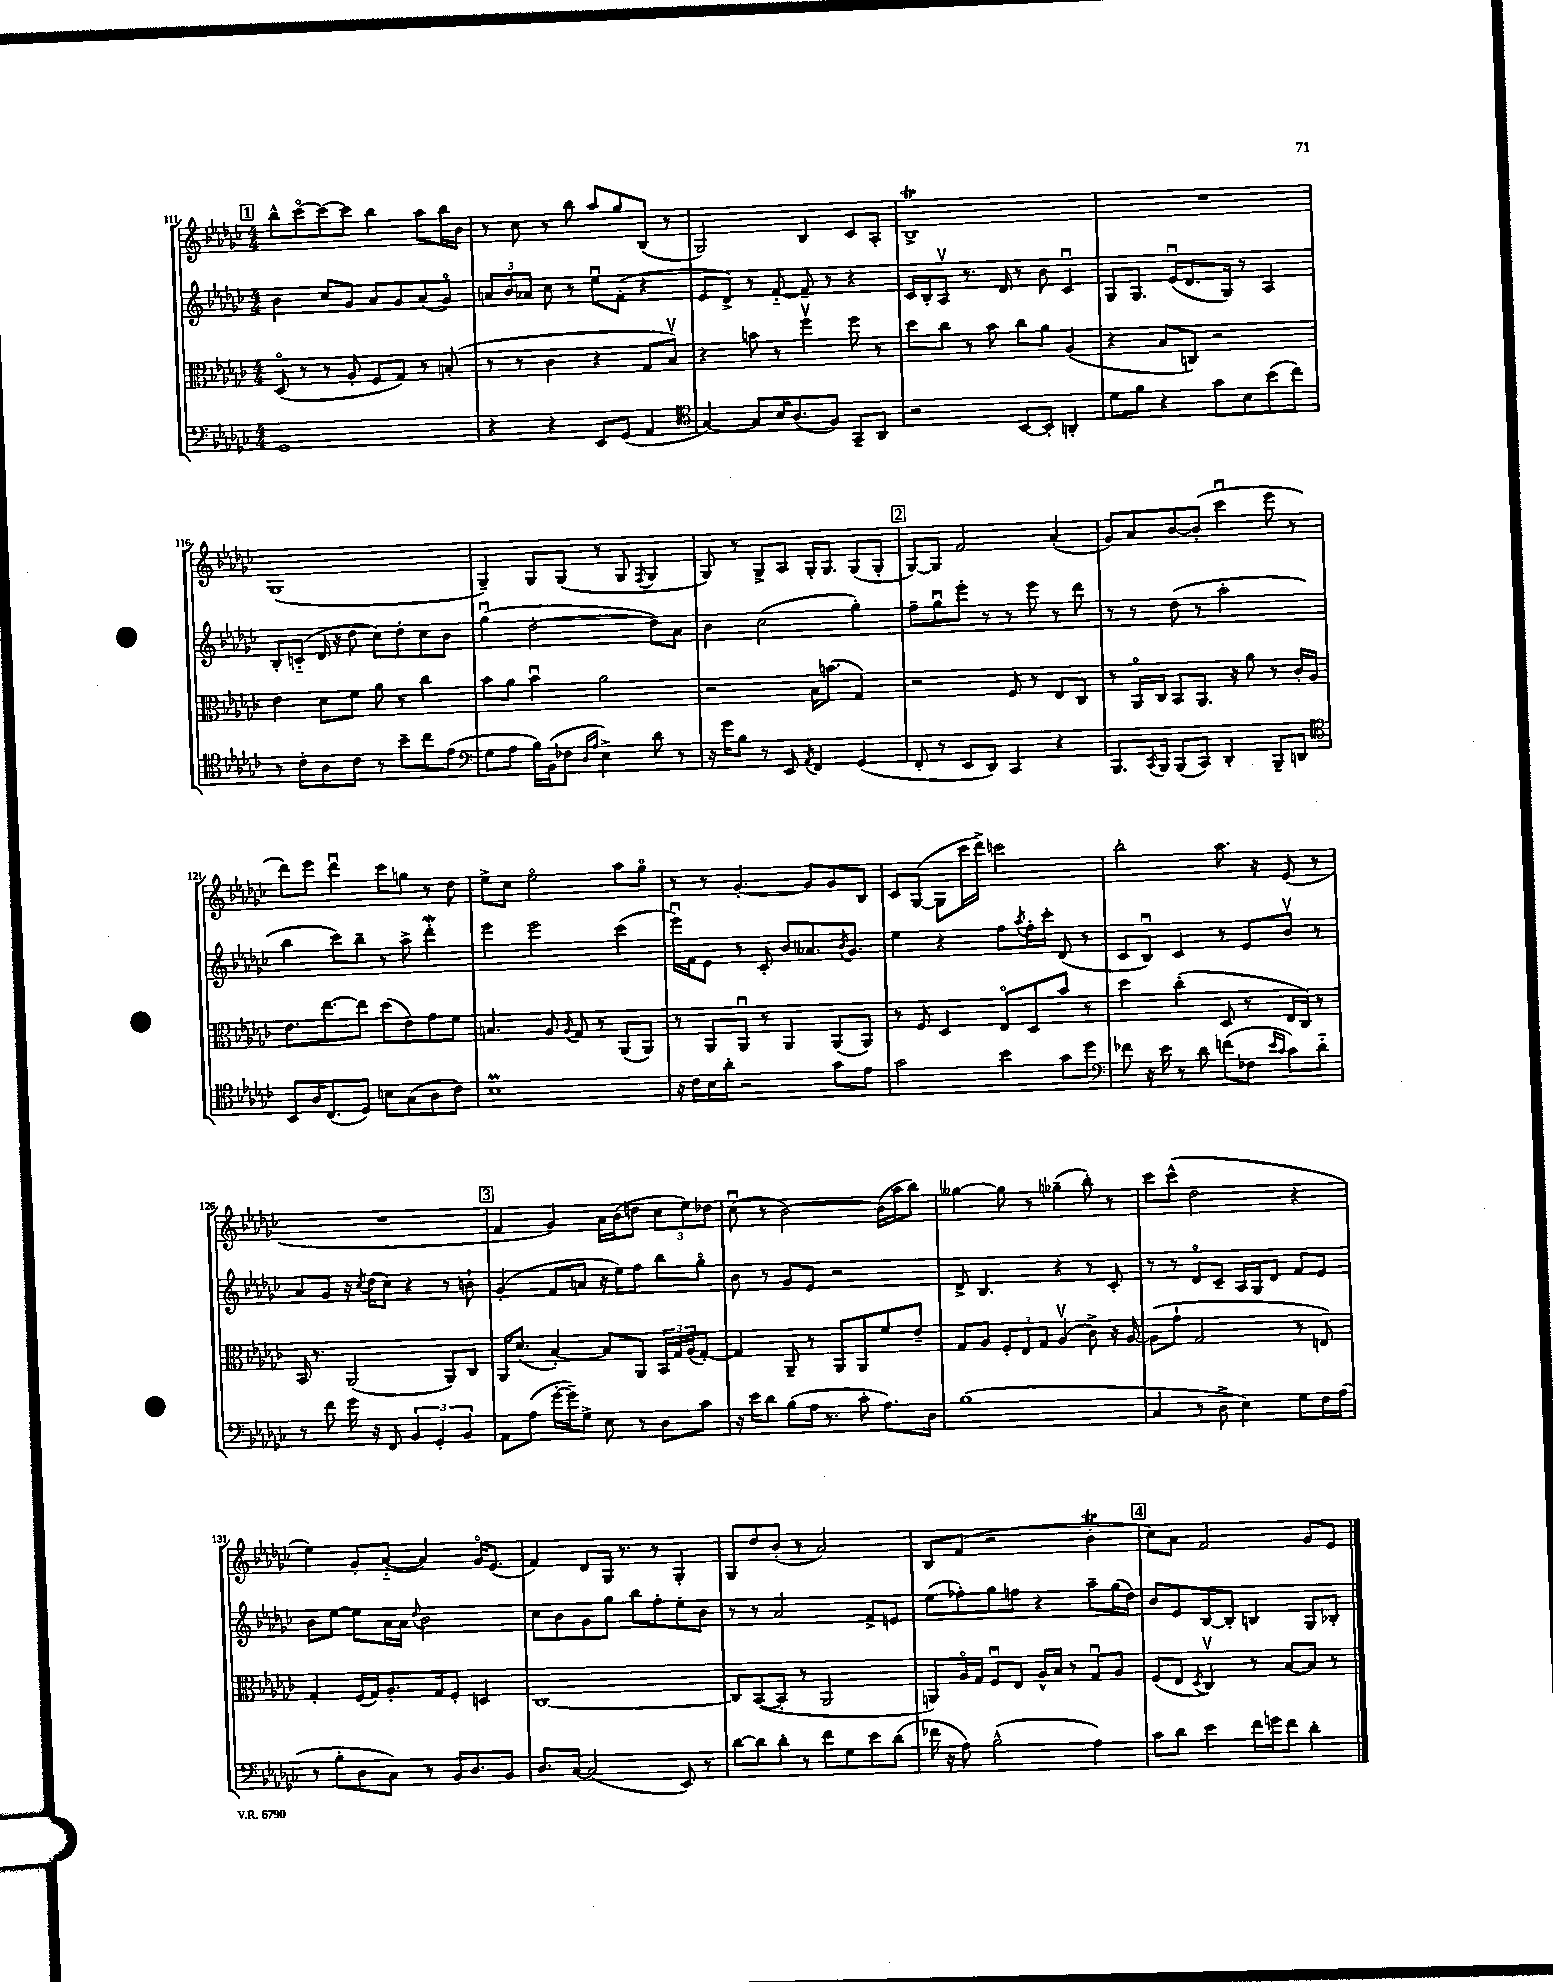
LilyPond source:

<<
\new StaffGroup <<
\new Staff = "s0" {
    \clef treble \key ges \major \numericTimeSignature \time 4/4
    \mark \markup { \box "1" } bes''8-^ ces'''8~\flageolet ces'''8~ ces'''8 bes''4 aes''8 bes''16 bes'16 |
    r8 ces''8 r8 bes''8 aes''8 ges''8 bes8( r8 |
    ges2) bes4 ces'8 aes8-. |
    bes1->\trill |
    R1 |
    ges1( |
    ges4--) ges8 ges8( r8 ges8 \acciaccatura { f8 } ges4 |
    ges8) r8 ges8-> aes8 ges16-. ges8. ges8( ges8-. |
    \mark \markup { \box "2" } ges8~) ges8 f'2 aes'4-.( |
    ges'8) aes'8 bes'8~ bes'8-.( ces'''4\downbow ees'''8 r8 |
    des'''8) ees'''8 des'''4\downbow ces'''8 g''8 r8 des''8 |
    ees''8-> ces''8 ees''2\flageolet aes''8 ges''8\flageolet |
    r8 r8 ges'4.~-. ges'8 ges'8 bes8 |
    ces'8 ges8~( ges8 ces'''16 des'''16->) c'''2 |
    bes''2-. aes''8. r16 ees'8( r8 |
    R1 |
    \mark \markup { \box "3" } f'4 ges'4) aes'16 bes'16( d''8 \tuplet 3/2 { ces''8 ees''8) des''8 } |
    ces''8\downbow( r8 bes'2~) bes'16( aes''16 bes''8) |
    geses''4~ geses''8 r8 ges''4--( bes''8-.) r8 |
    ces'''8 ces'''8-^( des''2 r4 |
    ees''4) ges'8-. aes'8~-_( aes'4) ges'16\flageolet ees'8.( |
    f'4) des'8 ges16 r8. r8 ges4-. |
    ges8 des''8 bes'8-.( r8 aes'2) |
    bes8 f'8( r2 bes'4-.\trill |
    \mark \markup { \box "4" } ces''8) aes'8 f'2 ges'8 ees'8 \bar "|." |
}
\new Staff = "s1" {
    \clef treble \key ges \major \numericTimeSignature \time 4/4
    \mark \markup { \box "1" } bes'4 ces''8 ges'8 aes'8 ges'8 aes'8( ges'8\flageolet) |
    \tuplet 3/2 { a'8 bes'8 aes'8 } ces''8 r8 ees''8\downbow f'8-.( r4 |
    ees'8 des'8->) r8 f'8~-_ f'8-- r8 r4 |
    ces'16 bes16-. aes8\upbow r8. des'16 r8 bes'8 ces'4\downbow |
    ges8 ges8. ees'16\downbow( des'8. ges16) r8 aes4 |
    bes8-. c'8-_( des'16 r16 des''8 ces''8) des''8-. ces''8 bes'8 |
    ges''4\downbow( des''2~-. des''8) aes'8 |
    bes'4 ces''2( ges''4-.) |
    \mark \markup { \box "2" } f''8-- ges''8\downbow ees'''8-. r8 r8 ees'''8 r8 des'''8 |
    r8 r8 des''8( r8 aes''2-. |
    bes''4 ces'''8) bes''8-- r8 aes''8-> des'''4-.\mordent |
    ees'''4 ees'''2 ces'''4( |
    ees'''16\downbow) f'16 ees'8 r8 ces'8-. bes'8 aeses'8. \acciaccatura { bes'8 } ges'8. |
    ees''4 r4 f''8 \acciaccatura { aes''8 } f''16-. ces'''16-. des'8( r8 |
    ces'8 bes8\downbow) ces'4 r8 ees'8 bes'8\upbow r8 |
    aes'8 ges'8 r16 \acciaccatura { ces''8 } des''16( ces''8) r4 r8 b'8-! |
    \mark \markup { \box "3" } ges'4-.( f'8 a'8 r16 ees''16) f''8 bes''8 ges''8\flageolet |
    bes'8 r8 ges'8 ees'8 r2 |
    des'8-> bes4. r4 r8 ces'8-. |
    r8 r8 des'8\flageolet ces'8-- aes16 ges16 des'8 f'8 ees'8 |
    bes'8 ees''8~ ees''8 aes'16 aes'16 \appoggiatura { des''8 } bes'2 |
    ces''8 bes'8 ges'8 ges''8 bes''8 f''8-. ees''8-. bes'8 |
    r8 r8 aes'2 f'8-> e'8 |
    ees''8( fes''8-.) ges''8 f''8 r4 aes''8-- ges''16( des''16) |
    \mark \markup { \box "4" } bes'8 ees'8 bes8~ bes8-. b4 ges8 bes8-. \bar "|." |
}
\new Staff = "s2" {
    \clef alto \key ges \major \numericTimeSignature \time 4/4
    \mark \markup { \box "1" } des8\flageolet( r8 r8 aes8-. f8 ges8) r8 b8-.( |
    r8 r8 ces'4 r4 ges8 bes8\upbow) |
    r4 b'8 r8 f''4\upbow f''8 r8 |
    des''8 ces''8 r8 bes'8 ces''8 aes'8 aes4( |
    r4 bes8 c8) r2 |
    ees'4 des'8 f'8 aes'8 r8 ces''4 |
    bes'8 aes'8 bes'4\downbow aes'2 |
    r2 bes16 b'8.( ges4) |
    \mark \markup { \box "2" } r2 f8 r8 ees8 ces8 |
    r8 aes,16\flageolet ces16 bes,8 aes,8. r16 aes'8 r8 ces'16-. aes16 |
    ees'8. ees''8.~ ees''8 des''8( ees'8) ges'8 f'8 |
    b4. aes8 \acciaccatura { aes8 } ges8 r8 aes,8( aes,8) |
    r8 aes,8 aes,8\downbow r8 aes,4 aes,8( aes,8) |
    r8 f8 des4 ees8\flageolet des8 bes'8 r8 |
    des''4 ces''4-.( des8 r8 ees16 ces16) r8 |
    bes,16 r8. aes,2( aes,8) ces8 |
    \mark \markup { \box "3" } aes,16 des'8.( bes4~-.) bes8 aes,8 \tuplet 3/2 { bes,16 ges16 aes16( } ges8~-.) |
    ges4 aes,8-- r8 aes,8 aes,8 f'8 ees'8-- |
    ges8 aes8 \tuplet 3/2 { f8-. ees8 ges8 } aes4\upbow( ces'8->) r16 aes16~ |
    aes8( ges'8-! ges2 r8 e8) |
    ges4-. f16( ges16) aes8.-. ges16 f8-. d4 |
    ces1~ |
    ces8 bes,8~( bes,8-. r8 aes,2 |
    a,8) aes16\flageolet ges16 f8\downbow ees8 aes16-^ bes16 r8 ges8\downbow aes8 |
    \mark \markup { \box "4" } f8( ees8 \acciaccatura { des8 } ces4\upbow) r8 bes8~ bes8 r8 \bar "|." |
}
\new Staff = "s3" {
    \clef bass \key ges \major \numericTimeSignature \time 4/4
    \mark \markup { \box "1" } ges,1 |
    r4 r4 ees,8 ges,8( aes,4 |
    \clef tenor ges4~) ges8 bes16 aes8.( f8) ges,8-- aes,8 |
    r2 bes,8~ bes,8-. a,4-. |
    des'8 f'8 r4 ges'8 bes8 bes'8( ces''8) |
    r8 ces'8-. aes8 ces'8 r8 bes'8-- ces''8 ees'8( |
    \clef bass ges8 aes8 bes16) bes,16( fes8 \grace { des16 aes16 } ees4->) des'8 r8 |
    r16 ges'16 bes8 r8 ees,8 \acciaccatura { aes,8 } f,4 ges,4( |
    \mark \markup { \box "2" } f,8-. r8 ees,8 des,8) ces,4 r4 |
    bes,,8. \acciaccatura { ces,8 } bes,,16 bes,,8( ces,8) des,4-. bes,,8-- d,8 |
    \clef tenor bes,8 aes16 ces8.( des8) b8 ges8( aes8 ces'8) |
    bes1\prall |
    r16 ces'16 bes16 aes'16-. r2 ges'8 ees'8 |
    ges'2 bes'4 ges'8 des''8 |
    \clef bass fes'8 r16 ees'16 r8 des'8 f'8( fes8 \grace { ees'16 ces'16 } ces'8) des'8-_ |
    r8 f'8 ges'16 r16 f,8 \tuplet 3/2 { bes,4 ges,4-. bes,4 } |
    \mark \markup { \box "3" } aes,8 aes8( ges'16~-. ges'16--) ges8-> ees8 r8 des8 ces'8 |
    r16 ees'16 des'8 bes8( aes16 r8. ces'8-. aes8.) des16 |
    bes1( |
    ces4 r8 des8-> ees4) ges8 f16 aes16( |
    r8 bes8-. des8 ces8) r8 bes,16 des8. bes,8 |
    des8. ces16~ ces2( ees,8) r8 |
    des'8~ des'8 des'8-. r8 f'8 ges8 ees'8 des'8( |
    fes'16 r16 aes8) bes2-^( aes4) |
    \mark \markup { \box "4" } ces'8 des'8 ees'4 f'16 g'16 f'8 des'4-. \bar "|." |
}
>>
>>
\layout { \context { \Score currentBarNumber = #111 } }
